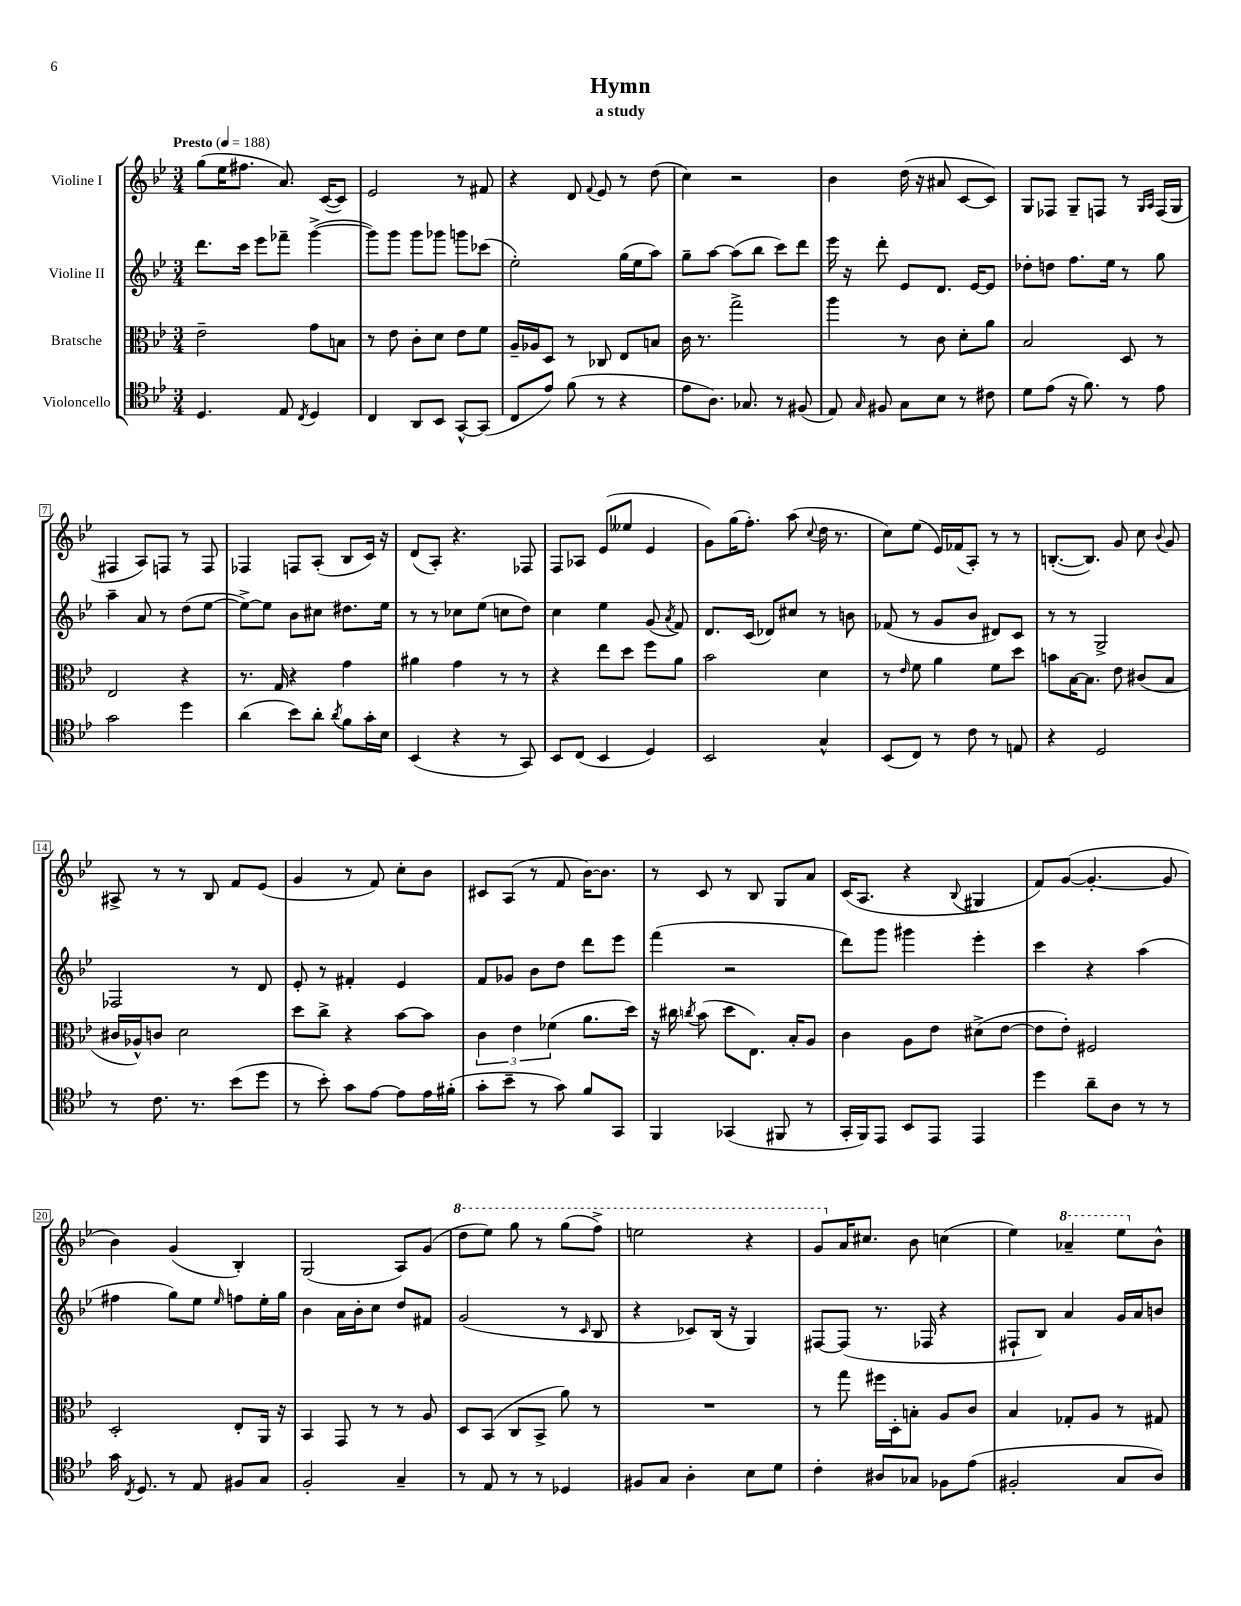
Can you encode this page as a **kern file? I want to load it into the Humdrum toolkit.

**kern	**kern	**kern	**kern
*part4	*part3	*part2	*part1
*staff4	*staff3	*staff2	*staff1
*I"Violoncello	*I"Bratsche	*I"Violine II	*I"Violine I
*clefC4	*clefC3	*clefG2	*clefG2
*k[b-e-]	*k[b-e-]	*k[b-e-]	*k[b-e-]
*M3/4	*M3/4	*M3/4	*M3/4
*MM188	*MM188	*MM188	*MM188
=1	=1	=1	=1
!	!	!	!LO:TX:a:B:t=Presto
4.D/	2e-~\	8.ddd\L	(8gg\L
.	.	.	16ee-\K
.	.	16ccc\Jk	8.ff#X\J
.	.	8eee-\L	.
8E-/	.	8fff-X~\J	8.a/)
8qC/	.	.	.
4D/	8g\L	([4ggg^\	.
.	.	.	([16c/KL
.	8Bn\J	.	8c/J])
=2	=2	=2	=2
4C/	8r	8ggg\L])	2e-/
.	8e-\	8ggg\J	.
8AA/L	8c'\L	8ggg\L	.
8BB-/J	8d\J	8ggg-X\J	.
[8GG^^/L	8e-\L	8gggn\L	8r
(8GG/J]	8f\J	(8ccc-X\J	8f#X/
=3	=3	=3	=3
8C/L	16A~/LL	2ee-'\)	4r
.	16A-X/J	.	.
8e-/J)	8D/J	.	.
(8f\	8r	.	8d/
.	.	.	8qqf/
8r	8C-X/	.	8e-/
4r	8E-/L	(16gg\LL	8r
.	.	16ee-\J	.
.	8Bn/J	8aa\J)	(8dd\
=4	=4	=4	=4
8e-\L	16c\	8gg~\L	4cc\)
.	8.r	.	.
8.A\J)	.	[8aa\J	.
.	2gg^\	(8aa\L]	2r
8.G-X/	.	.	.
.	.	8bb-\J	.
8r	.	8ccc\L)	.
(8F#X/	.	8ddd\J	.
=5	=5	=5	=5
8E-/)	4aa\	16eee-\	4b-\
.	.	16r	.
16qqG/	.	.	.
8F#X/	.	8ddd'\	.
8G\L	8r	8e-/L	(16dd\
.	.	.	16r
8B-\J	8c\	8.d/J	8a#X/
8r	8d'\L	.	[8c/L
.	.	[16e-/KL	.
8c#X\	8a\J	8e-/J]	8c/J])
=6	=6	=6	=6
8d\L	2B-/	8dd-X'\L	8G/L
(8e-\J	.	8ddn\J	8F-X/J
16r	.	8.ff\L	8G~/L
8.f\)	.	.	.
.	.	.	8Fn/J
.	.	16ee-\Jk	.
8r	8D/	8r	8r
.	.	.	16qqG/LL
.	.	.	16qqA/JJ
8e-\	8r	8gg\	(16F/LL
.	.	.	16G/JJ
!!LO:LB:g=z
=7	=7	=7	=7
2g\	2E-/	4aa~\	4F#X/
.	.	8a/	8A/L)
.	.	8r	8Fn/J
4dd\	4r	(8dd\L	8r
.	.	[8ee-\J	8F/
=8	=8	=8	=8
(4a\	8.r	8ee-^\L_)	4F-X/
.	.	8ee-\J]	.
.	16G/	.	.
8b-\L)	4r	8b-\L	8Fn/L
8a'\J	.	8cc#X\J	(8A'/J
8qa/	.	.	.
8f\L	4g\	8.dd#X\L	8B-/L
16g'\L	.	.	16c/Jk)
16B-\JJ	.	16ee-\Jk	16r
=9	=9	=9	=9
(4BB-/	4a#X\	8r	(8d/L
.	.	8r	8A'/J)
4r	4g\	8cc-X\L	4.r
.	.	(8ee-\J	.
8r	8r	8ccn\L	.
8GG/)	8r	8dd\J)	8F-X/
=10	=10	=10	=10
8BB-/L	4r	4cc\	8F/L
(8C/J	.	.	8A-X/J
4BB-/	8ee-\L	4ee-\	(8e-/L
.	8dd\J	.	8ee--X/J
4D/)	8ff\L	(8g/	4e-/
.	.	8qa/	.
.	8a\J	8f/)	.
=11	=11	=11	=11
2BB-/	2b-\	8.d/L	8g\L)
.	.	.	(16gg\K
.	.	(16c/Jk	8.ff'\J)
.	.	8d-X/L)	.
.	.	8cc#X/J	(8aa\
.	.	.	8qqcc/
4G^^/	4d\	8r	16dd\
.	.	.	8.r
.	.	8bn\	.
=12	=12	=12	=12
(8BB-/L	8r	(8f-X/	8cc\L)
.	16qqe-/	.	.
8C/J)	8f\	8r	(8ee-\J
8r	4a\	8g/L	16e-/LL)
.	.	.	(16f-X/J
8c\	.	8b-/J	8A'/J)
8r	8f\L	8d#X/L)	8r
8En/	8dd\J	8c/J	8r
=13	=13	=13	=13
4r	8bn\L	8r	([8.Bn'/L
.	[16B-\K	8r	.
.	8.B-\J]	.	8.B/J])
2D/	.	2G^/	.
.	8e-\	.	8g/
.	(8c#X/L	.	8cc\
.	.	.	8qqb-/
.	8B-/J	.	8g/
!!LO:LB:g=z
=14	=14	=14	=14
8r	16c#X/LL	2F-X/	8A#X^/
.	16A-X^^/J)	.	.
8.c\	8cn/J	.	8r
.	2d\	.	8r
8.r	.	.	.
.	.	.	8B-/
(8b-\L	.	8r	8f/L
8dd\J	.	8d/	(8e-/J
=15	=15	=15	=15
8r	8dd\L	8e-'/	4g/
8b-'\)	8cc^\J	8r	.
8g\L	4r	4f#X'/	8r
[8e-\J	.	.	8f/)
8e-\L]	[8b-\L	4e-/	8cc'\L
16e-\L	8b-\J]	.	8b-\J
(16f#X'\JJ	.	.	.
=16	=16	=16	=16
8g'\L	6c\	8f/L	8c#X/L
8b-~\J	.	8g-X/J	(8A/J
.	6e-\	.	.
8r	.	8b-\L	8r
.	(6f-X\	.	.
8g\)	.	8dd\J	8f/
8f/L	8.a\L	8ddd\L	[16b-\KL)
.	.	.	8.b-\J]
8GG/J	.	8eee-\J	.
.	16dd\Jk)	.	.
=17	=17	=17	=17
4FF/	16r	(4fff\	8r
.	16cc#X\	.	.
.	8qccn/	.	.
.	(8b-\	.	8c/
(4GG-X/	8dd\L	2r	8r
.	8.E-\J)	.	8B-/
8FF#X/	.	.	8G/L
.	16B-'/KL	.	.
8r	8A/J	.	8a/J
=18	=18	=18	=18
16GG'/LL	4c\	8ddd\L)	(16c/KL
16FF/J)	.	.	8.A/J
8EE-/J	.	8ggg\J	.
8BB-/L	8A\L	4ggg#X\	4r
8EE-/J	8e-\J	.	.
.	.	.	8qqB-/
4EE-/	(8d#X^\L	4eee-'\	4G#X/
.	[8e-\J	.	.
=19	=19	=19	=19
4dd\	8e-\L]	4ccc\	8f/L)
.	8e-'\J)	.	([8g/J
8a~\L	2F#X/	4r	4.g'/_
8A\J	.	.	.
8r	.	(4aa\	.
8r	.	.	8g/]
!!LO:LB:g=z
=20	=20	=20	=20
16g\	2D'/	4ff#X\	4b-\)
8qC/	.	.	.
8.D/	.	.	.
8r	.	8gg\L)	(4g/
8E-/	.	8ee-\J	.
.	.	16qqee-/	.
8F#X/L	8E-'/L	8ffn\L	4B-'/)
8G/J	16AA/Jk	16ee-'\L	.
.	16r	16gg\JJ	.
=21	=21	=21	=21
2F'/	4BB-/	4b-\	(2G/
.	8GG/	16a\LL	.
.	.	16b-'\J	.
.	8r	8cc\J	.
4G~/	8r	8dd/L	8A/L)
.	8A/	8f#X/J	(8g/J
=22	=22	=22	=22
*	*	*	*8va
8r	8D/L	(2g/	8ddd\L
8E-/	(8BB-/J	.	8eee-\J)
8r	8C/L	.	8ggg\
8r	8BB-^/J	.	8r
4D-X/	8a\)	8r	(8ggg\L
.	.	16qqc/	.
.	8r	8B-/	8fff^\J)
=23	=23	=23	=23
8F#X/L	2.r	4r	2eeen\
8G/J	.	.	.
4A'\	.	8c-X/L)	.
.	.	(16B-/Jk	.
.	.	16r	.
8B-\L	.	4G/)	4r
8d\J	.	.	.
=24	=24	=24	=24
4c'\	8r	[8F#X/L	8gg/L
*	*	*	*X8va
.	8gg\	(8F#/J]	16a/K
.	.	.	8.cc#X/J
8A#X/L	16ff#X\LL	8.r	.
.	16D'\J	.	.
8G-X/J	8Bn'\J	.	8b-\
.	.	16F-X/	.
8F-X\L	8A/L	4r	(4ccn\
(8e-\J	8c/J	.	.
=25	=25	=25	=25
2F#X'/	4B-/	8F#X`/L	4ee-\)
.	.	8B-/J)	.
*	*	*	*8va
.	8G-X'/L	4a/	4aa-X~/
.	8A/J	.	.
8G/L	8r	16g/LL	8eee-\L
.	.	16a/J	.
*	*	*	*X8va
8A/J)	8G#X/	8bn/J	8b-^^\J
==	==	==	==
*-	*-	*-	*-
